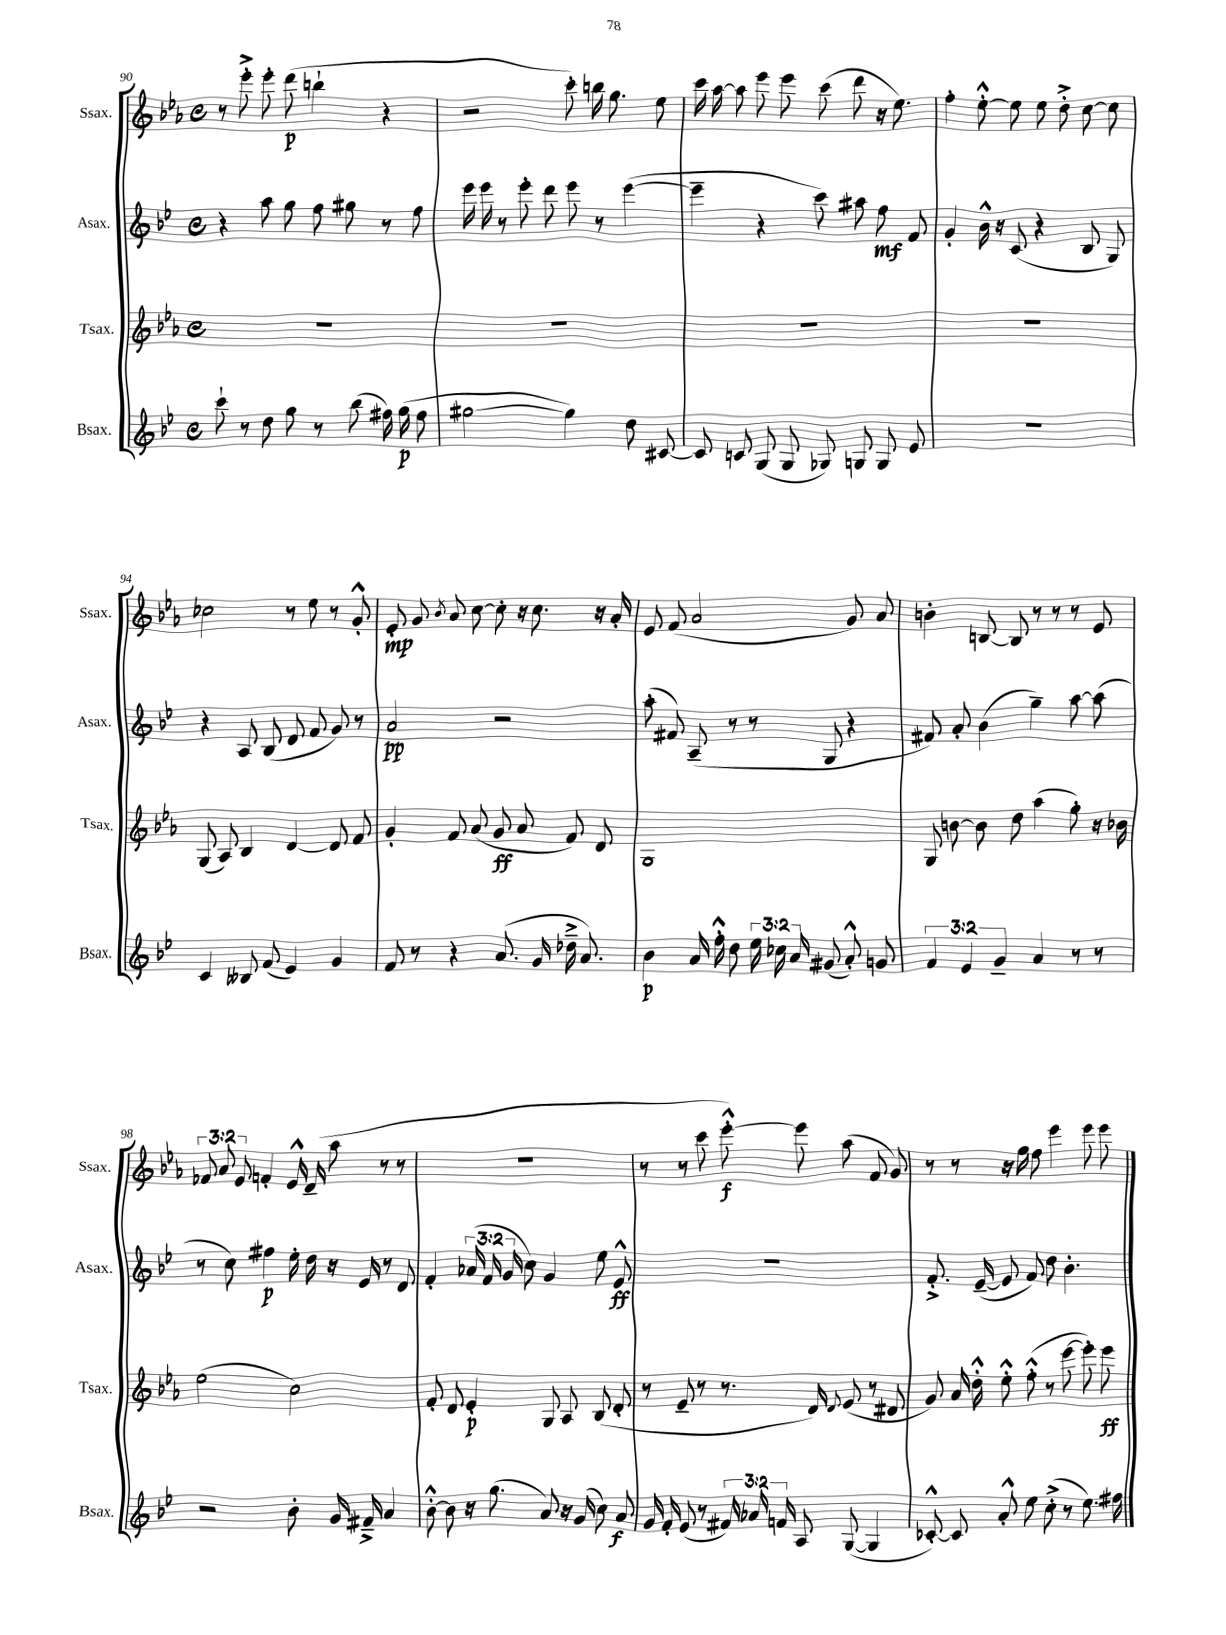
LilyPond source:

<<
\new StaffGroup <<
\new Staff = "s0" \with { instrumentName = "Ssax." shortInstrumentName = "Ssax." } {
    \clef treble \key ees \major \defaultTimeSignature \time 4/4 \override Staff.TupletNumber.text = #tuplet-number::calc-fraction-text
    \autoBeamOff r8 ees'''8-.-> ees'''8-. d'''8\p( b''4-! r4 |
    r2 c'''8-.) b''16 g''8. ees''8 |
    c'''16 aes''16~ aes''8 ees'''8 ees'''8 c'''8( d'''8 r16 ees''8.) |
    f''4-. ees''8~-.-^ ees''8 ees''8 d''8-.-> c''8~ c''8 |
    ces''2 r8 ees''8 r8 g'8-.-^ |
    ees'8-.\mp g'8 \acciaccatura { bes'8 } aes'8 c''8~ c''8-. r16 c''8. r16 aes'16-. |
    ees'8 f'8( aes'2 g'8) aes'8 |
    b'4-. b8~ b8 r8 r8 r8 ees'8 |
    \tuplet 3/2 { fes'8 aes'8 ees'8 } f'4-. ees'16-^ d'16--( aes''8 r8 r8 |
    R1 |
    r8 r8 c'''8 ees'''8~-.-^\f) ees'''8 aes''8( f'8 g'8) |
    r8 r8 r16 g''16 f''8 ees'''4 ees'''8 ees'''8 \bar "|." |
}
\new Staff = "s1" \with { instrumentName = "Asax." shortInstrumentName = "Asax." } {
    \clef treble \key bes \major \defaultTimeSignature \time 4/4 \override Staff.TupletNumber.text = #tuplet-number::calc-fraction-text
    \autoBeamOff r4 a''8 g''8 f''8 gis''8 r8 f''8 |
    ees'''16 ees'''16 r8 ees'''8-. d'''8 ees'''8 r8 ees'''4~( |
    ees'''4-- r4 c'''8) ais''8 f''8\mf f'8 |
    g'4-. bes'16-^ r16 c'8( r4 bes8 g8) |
    r4 a8 bes8( d'8 f'8 g'8) r8 |
    a'2\pp r2 |
    a''8-.( fis'8) a8--( r8 r8 g8 r4 |
    fis'8) a'8-. bes'4( g''4--) a''8~ a''8( |
    r8 c''8) fis''4\p ees''16-. d''16 r16 ees'16 r8 d'8 |
    f'4-. \tuplet 3/2 { aes'16( f'16 g'16 } c''8) g'4 ees''8 ees'8-^\ff |
    R1 |
    f'8.-.-> ees'16~--( ees'8 f'8) d''8 bes'4.-. \bar "|." |
}
\new Staff = "s2" \with { instrumentName = "Tsax." shortInstrumentName = "Tsax." } {
    \clef treble \key ees \major \defaultTimeSignature \time 4/4
    \autoBeamOff R1 |
    R1 |
    R1 |
    R1 |
    g8( aes8) bes4 d'4~ d'8 f'8 |
    g'4-. f'8 aes'8( g'8\ff aes'8 f'8) d'8 |
    g1 |
    g8 b'8~ b'8 d''8 aes''4( g''8-.) r16 bes'16 |
    ees''2( c''2) |
    f'8-. d'8 ees'4-.\p g8 aes8 bes8( d'8-. |
    r8 ees'8-- r8 r8. d'16) \appoggiatura { d'8 } ees'8( r8 dis'8 |
    g'8) aes'16 d''16-.-^ ees''8-.-^ f''8-.-^( r8 ees'''8~ ees'''8-.) ees'''8\ff \bar "|." |
}
\new Staff = "s3" \with { instrumentName = "Bsax." shortInstrumentName = "Bsax." } {
    \clef treble \key bes \major \defaultTimeSignature \time 4/4 \override Staff.TupletNumber.text = #tuplet-number::calc-fraction-text
    \autoBeamOff c'''8-! r8 d''8 g''8 r8 bes''8( fis''16) g''16\p( fis''8 |
    gis''2~ gis''4) d''8 cis'8~ |
    cis'8 c'8 g8( g8 ges8) g8 g8 ees'8 |
    R1 |
    c'4 beses8 f'8( ees'4) g'4 |
    f'8 r8 r4 a'8.( g'16 des''16---> a'8.) |
    bes'4\p a'16 f''16-.-^ d''8 \tuplet 3/2 { ees''16 ces''16 a'16 } gis'8( a'8-.-^) g'8 |
    \tuplet 3/2 { f'4 ees'4 g'4-- } a'4 r8 r8 |
    r2 bes'8-. g'16 fis'16---> a'4 |
    bes'8~-.-^ bes'8 r16 g''8.( a'8) r16 g'16( c''8) a'8\f |
    g'16 f'16-. ees'8( r8 \tuplet 3/2 { fis'16) aes'16 f'16 } a8 g8~( g4 |
    ces'8~-.-^) ces'8 a'8-.-^ ees''8 c''8-.->( r8 ees''8.) fis''16 \bar "|." |
}
>>
>>
\layout { \context { \Score currentBarNumber = #90 } }
